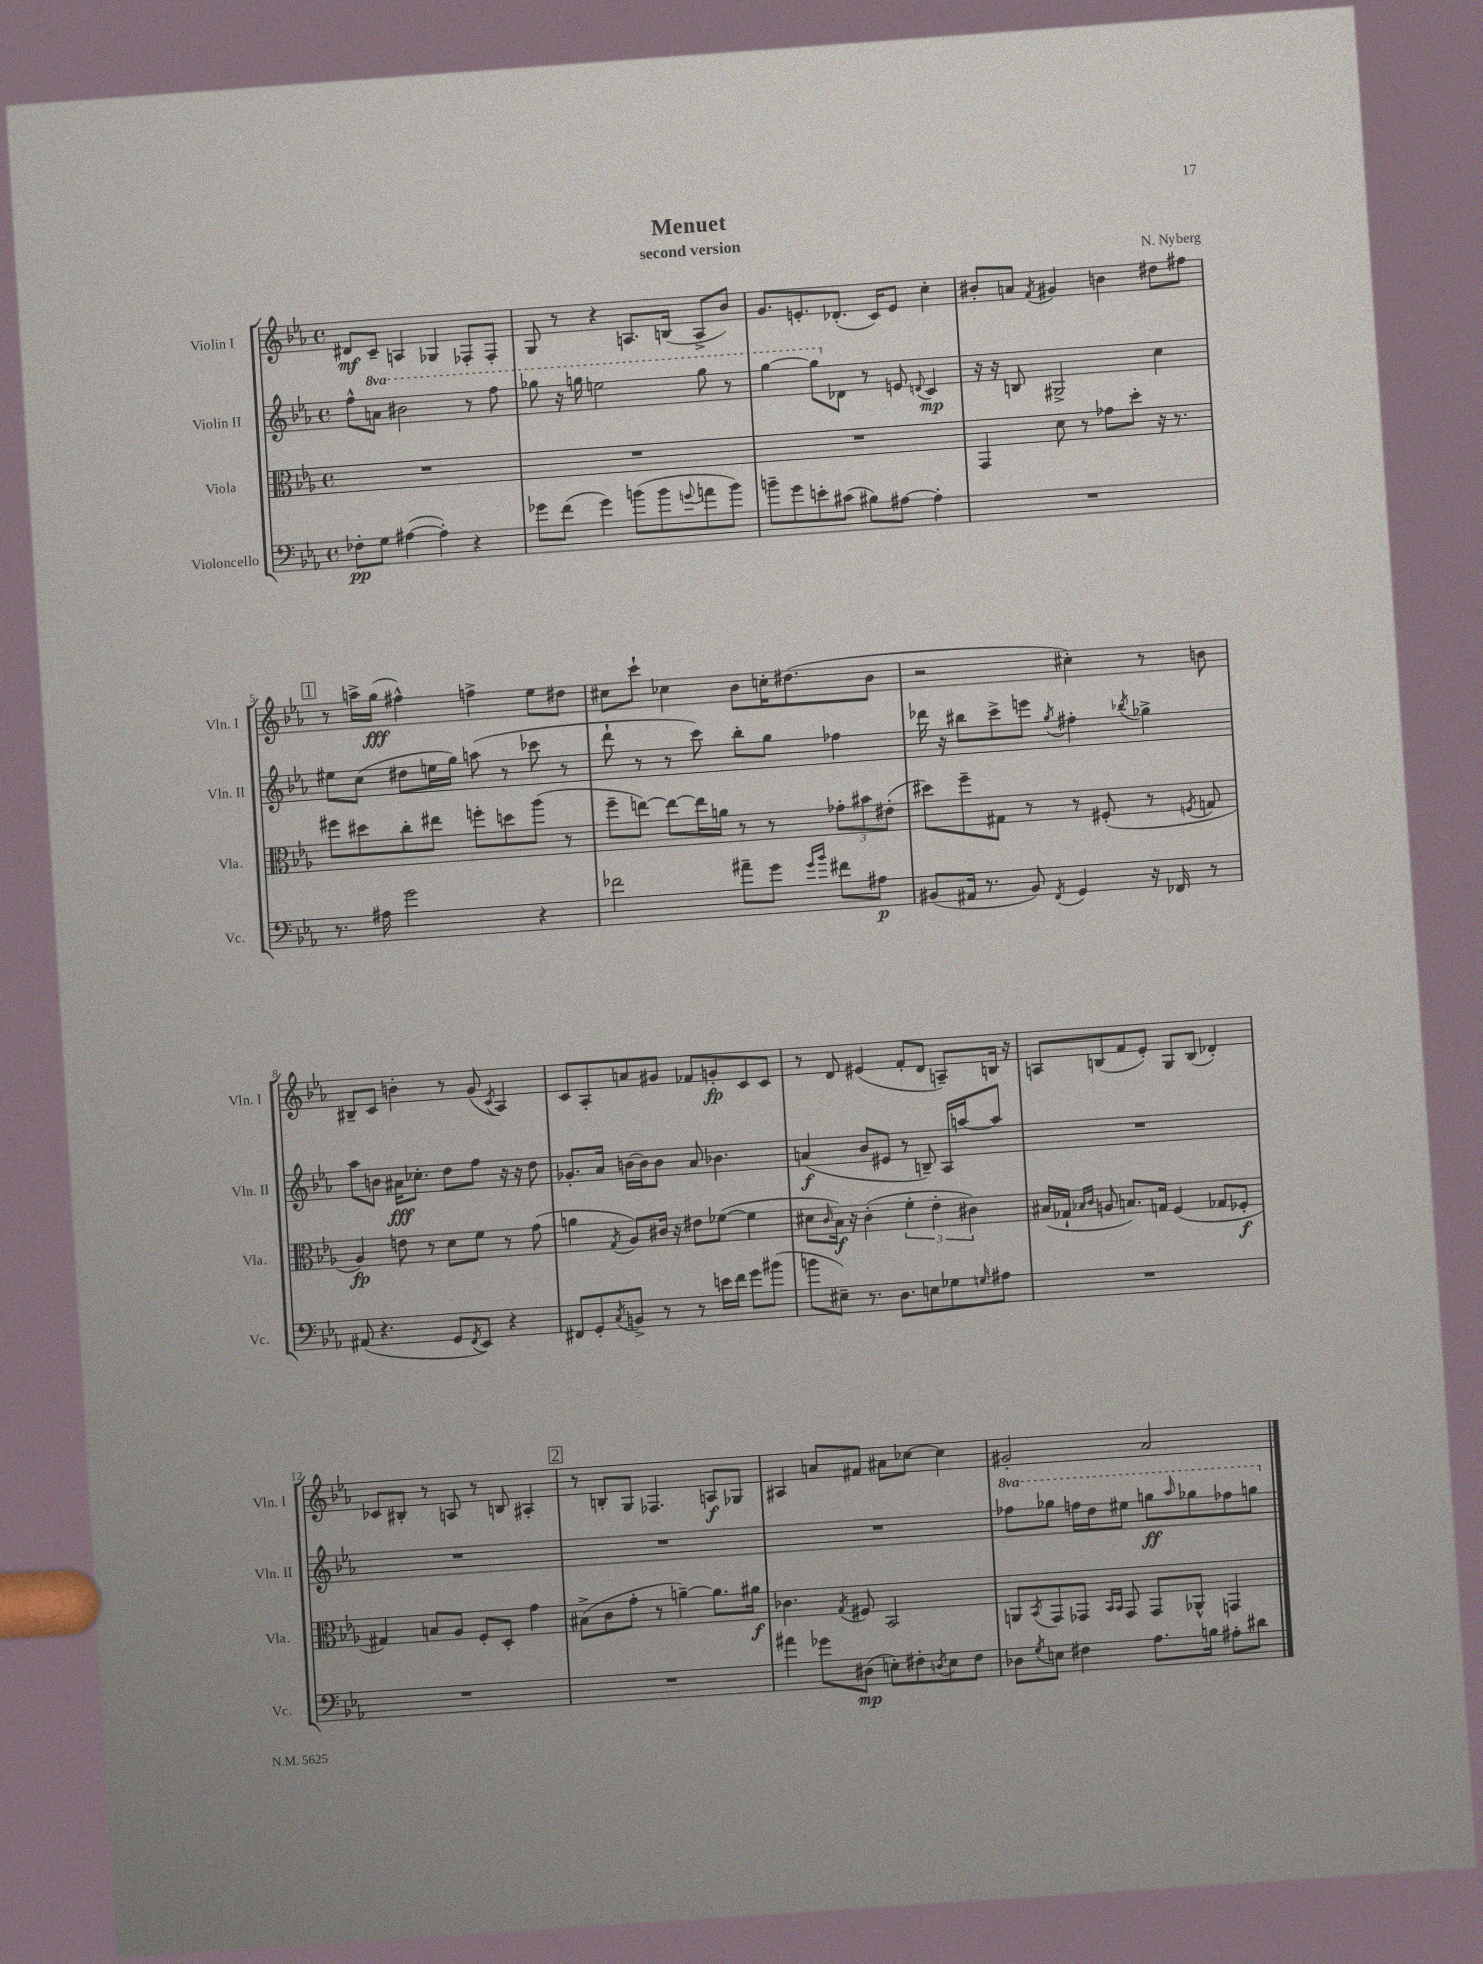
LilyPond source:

\header { title = "Menuet" composer = "N. Nyberg" subtitle = "second version" }
<<
\new StaffGroup <<
\new Staff = "s0" \with { instrumentName = "Violin I" shortInstrumentName = "Vln. I" } {
    \clef treble \key ees \major \defaultTimeSignature \time 4/4
    dis'8\mf c'8-- a4 ges4 fes8-. fes8-. |
    g8 r8 r4 a8. b16( a8-> bes'8) |
    g'8. e'8.-. des'8.-.( c'16) e'8 c''4-. |
    bis'8-. a'8 \acciaccatura { f'8 } gis'4 b'4 dis''8 fis''8 |
    \mark \markup { \box "1" } r8 a''16-> g''16\fff( fis''4-^) f''4-> ees''8 dis''8 |
    cis''8 c'''8-! ces''4 bes'8 c''16-. dis''8.( bes'8 |
    r2 cis''4-.) r8 b'8 |
    bis8-- c'8 b'4-. r8 g'8( \acciaccatura { c'8 } aes4) |
    c'8 aes8-. a'8 gis'8 fes'8 g'8-.\fp c'8 c'8 |
    r8 d'8 eis'4( f'8-. d'8 a8--) b16 r16 |
    a8 b8( f'8 ees'8-.) g8 b8( des'4-.) |
    ces'8 bis8-. r8 a8 r8 b8 ais4-. |
    \mark \markup { \box "2" } r8 b8-. g8 fes4. a8\f ges8 |
    ais4 a'8 fis'8 ais'8 ces''8~ ces''4 |
    gis'2-. aes'2 \bar "|." |
}
\new Staff = "s1" \with { instrumentName = "Violin II" shortInstrumentName = "Vln. II" } {
    \clef treble \key ees \major \defaultTimeSignature \time 4/4 \set Staff.ottavationMarkups = #ottavation-simple-ordinals
    f''8-^ \ottava #1 a''8 bis''2 r8 f'''8 |
    ges'''8 r16 g'''16 e'''2 g'''8 r8 |
    g'''4~ g'''8 \ottava #0 des'8 r8 e'8 \appoggiatura { d'8 } c'4\mp |
    r16 r16 b8 gis2-> c''4 |
    \mark \markup { \box "1" } eis''8 c''8( dis''8 e''16 g''16) a''8( r8 ces'''8 r8 |
    d'''8-! r8 r8 c'''8) bes''8-. g''8 fes''4 |
    des'''16 r16 bis''8 c'''8-> e'''8 \acciaccatura { g''8 } fis''4-. \acciaccatura { bes''8 } ges''4-> |
    aes''8 b'8 ais'16\fff ces''8.-. d''8 f''8 r16 r16 d''8 |
    ges'8.-. aes'16 b'16~ b'16 b'8 aes'8 bes'4. |
    a'4\f( bes'8 eis'8 r8 b8--) aes16 a''16~ a''8 |
    R1 |
    R1 |
    \mark \markup { \box "2" } R1 |
    R1 |
    \ottava #1 fes'''8 ges'''8 f'''16 d'''16 eis'''8 g'''8\ff \grace { aes'''16 } ges'''8 fes'''8 g'''8 \ottava #0 \bar "|." |
}
\new Staff = "s2" \with { instrumentName = "Viola" shortInstrumentName = "Vla." } {
    \clef alto \key ees \major \defaultTimeSignature \time 4/4
    R1 |
    R1 |
    R1 |
    g,4 d'8 r8 ges'8 d''8-. r16 r8. |
    \mark \markup { \box "1" } fis''8 dis''8 c''8-. eis''8 f''8-. d''8 aes''8( r8 |
    f''8-- e''8~) e''8~ e''16 a'16 r8 r8 \tuplet 3/2 { ges'8-. bis'8 eis'8-.( } |
    dis''8) f''8-- gis8 r8 r8 fis8-.( r8 \acciaccatura { f8 } g8 |
    aes4\fp) e'8 r8 d'8 f'8 r8 g'8( |
    a'4 \acciaccatura { g8 } aes8) cis'16 r16 eis'8 fes'8~( fes'4 |
    dis'8 \grace { c'16 } bes16\f) r16 c'4-.( \tuplet 3/2 { f'4-. ees'4-. cis'4) } |
    bis16( ges16-! \grace { bes16 c'16 } a8 b8.) g16 f4( ges8 fes8-.\f |
    gis4) b8 aes8 f8-. d8-. g'4 |
    \mark \markup { \box "2" } bis8->( c'8 g'8-. r8 a'4~--) a'8. ais'16\f |
    ces'4. \acciaccatura { g8 } fis8 bes,2 |
    a,8 \acciaccatura { bes,8 } g,8 ges,8 \grace { bes,16 bes,16 } ges,8 ges,8 aes,8-^ g,4 \bar "|." |
}
\new Staff = "s3" \with { instrumentName = "Violoncello" shortInstrumentName = "Vc." } {
    \clef bass \key ees \major \defaultTimeSignature \time 4/4
    fes8-.\pp g8 ais4~( ais4-.) r4 |
    ges'8 f'8( ges'4) b'8( b'8 \appoggiatura { g'8 } a'8 b'8) |
    b'8-- g'8 e'8-. cis'8( bis8) ais8~ ais4-. |
    R1 |
    \mark \markup { \box "1" } r8. ais16 g'2 r4 |
    fes'2 ais'8-- g'8 \grace { g'16 bes'16 } fis'8 ais8\p |
    bis,8( ais,16 r8. bis,8) \acciaccatura { f,8 } g,4 r16 fes,16 r8 |
    ais,8( r4. g,8 \acciaccatura { f,8 } ees,8) r4 |
    fis,8 g,8-. \acciaccatura { c8 } b,8-> r8 r8 e'16 f'16 g'8 bis'8( |
    b'8 eis8--) r8. d8. e8 ges8 \grace { g16 } ais8 |
    R1 |
    R1 |
    \mark \markup { \box "2" } R1 |
    ais'4 ges'8 dis8\mp( e8-.) fis8-. \acciaccatura { d8 } e8 fis8 |
    des8 \acciaccatura { g8 } e8 fis4 aes8. b16 ais8-. dis'8 \bar "|." |
}
>>
>>
